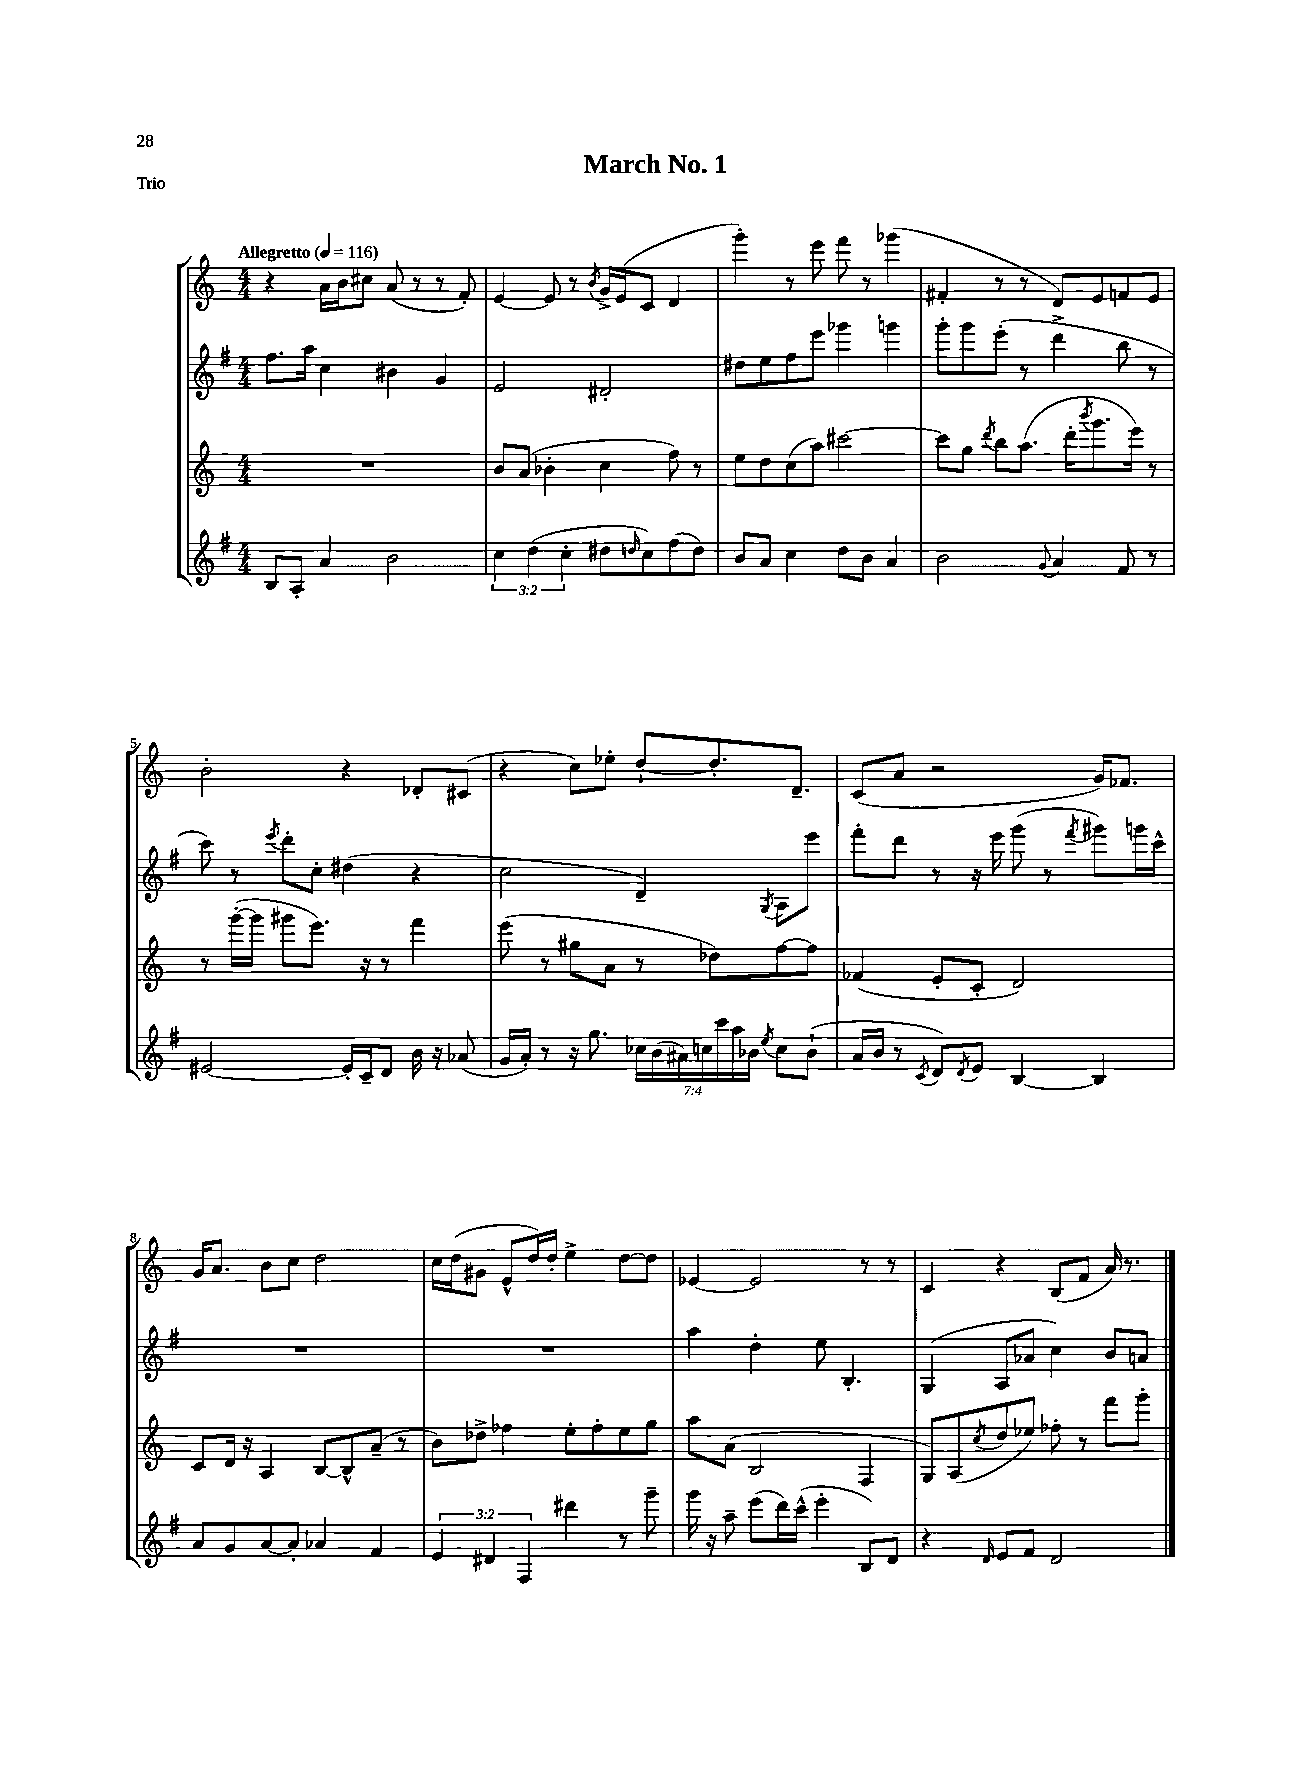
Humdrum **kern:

**kern	**kern	**kern	**kern
*part4	*part3	*part2	*part1
*staff4	*staff3	*staff2	*staff1
*clefG2	*clefG2	*clefG2	*clefG2
*k[f#]	*k[]	*k[f#]	*k[]
*M4/4	*M4/4	*M4/4	*M4/4
*MM116	*MM116	*MM116	*MM116
=1	=1	=1	=1
!	!	!	!LO:TX:a:B:t=Allegretto
8B/L	1r	8.ff#\L	4r
8A'/J	.	.	.
.	.	16aa\Jk	.
4a/	.	4cc\	16a\LL
.	.	.	16b\J
.	.	.	8cc#X\J
2b\	.	4b#X\	(8a/
.	.	.	8r
.	.	4g/	8r
.	.	.	8f'/)
=2	=2	=2	=2
6cc\	8b/L	2e/	[4e/
.	(8a/J	.	.
(6dd\	.	.	.
.	4b-X'\	.	8e/]
6cc'\	.	.	.
.	.	.	8r
.	.	.	8qb/
8dd#X\L	4cc\	2d#X'/	16g^/LL
.	.	.	(16e/J
16qqddn/	.	.	.
8cc\)	.	.	8c/J
(8ff#\	8ff\)	.	4d/
8dd\J)	8r	.	.
=3	=3	=3	=3
8b/L	8ee\L	8dd#X\L	4ggg'\)
8a/J	8dd\	8ee\	.
4cc\	(8cc\	8ff#\	8r
.	8aa\J)	8eee\J	8eee\
8dd\L	[2ccc#X\	4ggg-X\	8fff\
8b\J	.	.	8r
4a/	.	4gggn\	(4ggg-X\
=4	=4	=4	=4
2b\	8ccc#\L]	8ggg'\L	4f#X'/
.	8gg\J	8ggg\	.
.	8qddd/	.	.
.	8bb\L	(8eee'\J	8r
.	(8.aa\J	8r	8r
8qqg/	.	.	.
4a/	.	4ddd^\	8d/L)
.	16ddd'\KL	.	.
.	8qbbb/	.	.
.	8.ggg\	.	8e/
8f#/	.	8bb\	8fn/
.	16eee\Jk)	.	.
8r	8r	8r	8e/J
!!LO:LB:g=z
=5	=5	=5	=5
[2e#X/	8r	8ccc\)	2b'\
.	([16ggg'\LL	8r	.
.	16ggg\JJ]	.	.
.	.	8qeee/	.
.	8ggg#X\L	8ddd'\L	.
.	8.eee\J)	8cc'\J	.
16e#'/LL]	.	(4dd#X\	4r
16c~/J	16r	.	.
8d/J	8r	.	.
16b\	4fff\	4r	8d-X'/L
16r	.	.	.
(8a-X/	.	.	(8c#X/J
=6	=6	=6	=6
16g/LL	(8eee\	2cc\	4r
16a'/JJ)	.	.	.
8r	8r	.	.
16r	8gg#X\L	.	8cc\L)
8.gg\	.	.	.
.	8a\J	.	8ee-X'\J
28cc-X\LL	8r	4d~/)	[8dd`/L
(28b\	.	.	.
28a#X\)	.	.	.
28ccn\	.	.	.
.	8dd-X\L)	.	8.dd'/]
28ccc\	.	.	.
28aa\	.	.	.
28b-X\JJ	.	.	.
8qee/	.	8qG/	.
8cc\L	[8ff\	8A\L	.
.	.	.	8.d~/J
(8b-`\J	8ff\J]	8eee\J	.
=7	=7	=7	=7
16a/LL	(4f-X/	8fff#'\L	(8c/L
16b/JJ	.	.	.
8r	.	8ddd\J	8a/J
8qc/	.	.	.
8d/L)	8e'/L	8r	2r
8qd/	.	.	.
8e/J	8c'/J	16r	.
.	.	16eee\	.
[4B/	2d/)	(8ggg\	.
.	.	8r	.
.	.	8qfff#/	.
4B/]	.	8ggg#X\L)	16g/KL)
.	.	.	8.f-X/J
.	.	16gggn\L	.
.	.	16ccc^^\JJ	.
!!LO:LB:g=z
=8	=8	=8	=8
8a/L	8c/L	1r	16g/KL
.	.	.	8.a/J
8g/	16d/Jk	.	.
.	16r	.	.
[8a/	4A/	.	8b\L
8a'/J]	.	.	8cc\J
4a-X/	[8B/L	.	2dd\
.	8B^^/]	.	.
4f#/	(8a~/J	.	.
.	8r	.	.
=9	=9	=9	=9
6e/	8b\L)	1r	16cc\LL
.	.	.	(16dd\J
.	8dd-X^\J	.	8g#X\J
6d#X/	.	.	.
.	4ff-X\	.	8e^^/L
6F#/	.	.	.
.	.	.	16dd/L)
.	.	.	16dd'/JJ
4ddd#X\	8ee'\L	.	4ee^\
.	8ff-'\	.	.
8r	8ee\	.	[8dd\L
8ggg~\	8gg\J	.	8dd\J]
=10	=10	=10	=10
16ggg\	8aa\L	4aa\	[4e-X/
16r	.	.	.
8aa~\	(8a\J	.	.
(8eee\L	2B/	4dd'\	2e-/]
16ddd\L)	.	.	.
(16ccc^^\JJ	.	.	.
4eee'\	.	8ee\	.
.	.	4.B'/	.
8B/L)	4F/	.	8r
8d/J	.	.	8r
=11	=11	=11	=11
4r	8G/L)	(4G/	4c/
.	(8A/	.	.
16qqd/	8qcc/	.	.
8e/L	8dd/	8A/L	4r
8f#/J	8ee-X/J)	8a-X/J	.
2d/	8ff-X'\	4cc\)	(8B/L
.	8r	.	8f/J
.	8fff\L	8b/L	16a/)
.	.	.	8.r
.	8ggg'\J	8an/J	.
==	==	==	==
*-	*-	*-	*-
